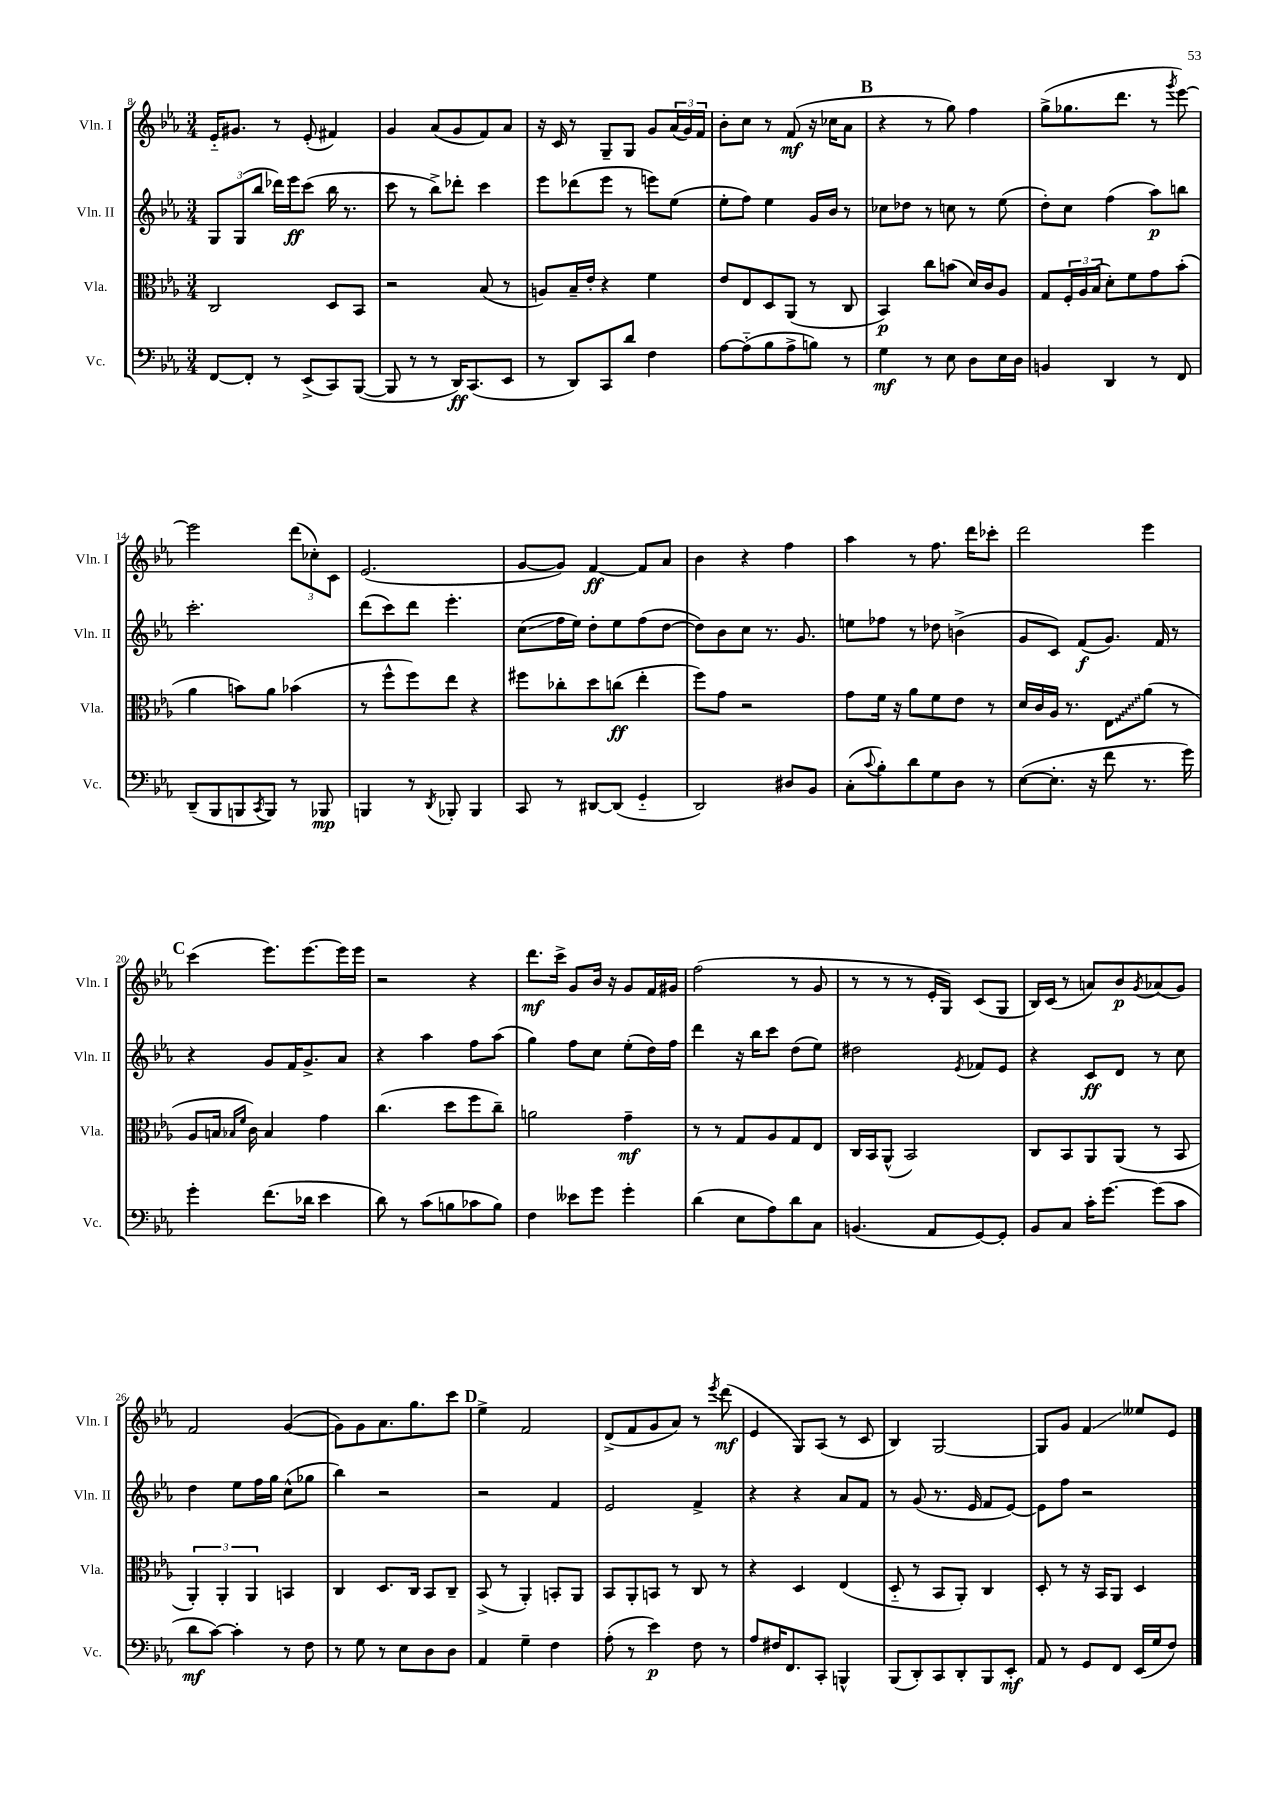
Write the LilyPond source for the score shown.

<<
\new StaffGroup <<
\new Staff = "s0" \with { instrumentName = "Vln. I" shortInstrumentName = "Vln. I" } {
    \clef treble \key ees \major \numericTimeSignature \time 3/4
    ees'16-_ gis'8. r8 ees'8-.( fis'4) |
    g'4 aes'8( g'8 f'8) aes'8 |
    r16 c'16 r8 g8-- g8 g'8 \tuplet 3/2 { aes'16( g'16) f'16 } |
    bes'8-. c''8 r8 f'8\mf( r16 ces''16 aes'8 |
    \mark \markup { \bold "B" } r4 r8 g''8) f''4 |
    g''8->( ges''8. d'''8. r8 \acciaccatura { g'''8 } ees'''8~) |
    ees'''2 \tuplet 3/2 { d'''8( ces''8-.) c'8 } |
    ees'2.( |
    g'8~ g'8) f'4~\ff f'8 aes'8 |
    bes'4 r4 f''4 |
    aes''4 r8 f''8. d'''16 ces'''8-. |
    d'''2 ees'''4 |
    \mark \markup { \bold "C" } c'''4( ees'''8.) ees'''8.~ ees'''16 ees'''16 |
    r2 r4 |
    d'''8.\mf c'''16-> g'8 bes'16 r16 g'8 f'16 gis'16 |
    f''2( r8 g'8 |
    r8 r8 r8 ees'16-. g16) c'8( g8 |
    bes16) c'16( r8 a'8) bes'8\p \acciaccatura { g'8 } aes'8( g'8) |
    f'2 g'4~( |
    g'8) g'8 aes'8. g''8. c'''8 |
    \mark \markup { \bold "D" } ees''4-> f'2 |
    d'8->( f'8 g'8 aes'8) r8 \acciaccatura { ees'''8 } d'''8\mf( |
    ees'4 g8) aes8( r8 c'8 |
    bes4) g2~ |
    g8 g'8 f'4\glissando eeses''8 ees'8 \bar "|." |
}
\new Staff = "s1" \with { instrumentName = "Vln. II" shortInstrumentName = "Vln. II" } {
    \clef treble \key ees \major \numericTimeSignature \time 3/4
    \tuplet 3/2 { g8 g8( bes''8 } des'''16) ees'''16\ff c'''8( bes''16 r8. |
    c'''8 r8 bes''8->) des'''8-. c'''4 |
    ees'''8 des'''8( ees'''8 r8 e'''8) ees''8( |
    ees''8-. f''8) ees''4 g'16 bes'16 r8 |
    \mark \markup { \bold "B" } ces''8 des''8 r8 c''8 r8 ees''8( |
    d''8-.) c''8 f''4( aes''8\p) b''8 |
    c'''2.-. |
    d'''8( c'''8) d'''8 ees'''4.-. |
    c''8\glissando( f''16 ees''16) d''8-. ees''8 f''8( d''8~ |
    d''8) bes'8 c''8 r8. g'8. |
    e''8 fes''8 r8 des''8 b'4->( |
    g'8 c'8) f'8\f( g'8.) f'16 r8 |
    \mark \markup { \bold "C" } r4 g'8 f'16 g'8.-> aes'8 |
    r4 aes''4 f''8 aes''8( |
    g''4) f''8 c''8 ees''8-.( d''16) f''16 |
    d'''4 r16 bes''16 c'''8 d''8( ees''8) |
    dis''2 \acciaccatura { ees'8 } fes'8 ees'8 |
    r4 c'8\ff d'8 r8 c''8 |
    d''4 ees''8 f''16 g''16 c''8-^( ges''8 |
    bes''4) r2 |
    \mark \markup { \bold "D" } r2 f'4 |
    ees'2 f'4-> |
    r4 r4 aes'8 f'8 |
    r8 g'8( r8. ees'16 f'8 ees'8~) |
    ees'8 f''8 r2 \bar "|." |
}
\new Staff = "s2" \with { instrumentName = "Vla." shortInstrumentName = "Vla." } {
    \clef alto \key ees \major \numericTimeSignature \time 3/4
    c2 d8 bes,8 |
    r2 bes8( r8 |
    a8) bes16-- ees'16-. r4 f'4 |
    ees'8 ees8 d8 aes,8( r8 c8 |
    \mark \markup { \bold "B" } bes,4\p) c''8 b'8( d'16) c'16 aes8 |
    g8 \tuplet 3/2 { f16-. aes16 bes16( } d'8-.) f'8 g'8 bes'8-.( |
    aes'4 b'8) aes'8 bes'4( |
    r8 f''8-^ f''8) ees''8 r4 |
    fis''8 ces''8-. d''8 c''8\ff( ees''4-. |
    f''8) g'8 r2 |
    g'8 f'16 r16 aes'8 f'8 ees'8 r8 |
    d'16 c'16 aes16 r8. \once \override Glissando.style = #'zigzag ees8\glissando aes'8( r8 |
    \mark \markup { \bold "C" } aes8 b16 \grace { bes16 f'16 } c'16) bes4 g'4 |
    c''4.( d''8 f''8 c''8--) |
    a'2 g'4--\mf |
    r8 r8 g8 aes8 g8 ees8 |
    c16 bes,16 aes,8-^( bes,2) |
    c8 bes,8 aes,8 aes,8( r8 bes,8 |
    \tuplet 3/2 { aes,4-.) aes,4-. aes,4 } b,4 |
    c4 d8. c16 bes,8 c8-- |
    \mark \markup { \bold "D" } bes,8->( r8 aes,4-.) b,8-. aes,8 |
    bes,8 aes,8-. b,8 r8 c8 r8 |
    r4 d4 ees4( |
    d8-_ r8 bes,8 aes,8-.) c4 |
    d8-. r8 r16 bes,16 aes,8 d4 \bar "|." |
}
\new Staff = "s3" \with { instrumentName = "Vc." shortInstrumentName = "Vc." } {
    \clef bass \key ees \major \numericTimeSignature \time 3/4
    f,8~ f,8-. r8 ees,8->( c,8) bes,,8~( |
    bes,,8 r8 r8 d,16\ff) c,8.( ees,8 |
    r8 d,8) c,8 d'8 f4 |
    aes8~ aes8-_( bes8 aes8-> b8) r8 |
    \mark \markup { \bold "B" } g4\mf r8 ees8 d8 ees16 d16 |
    b,4 d,4 r8 f,8 |
    d,8--( bes,,8 b,,8 \acciaccatura { c,8 } b,,8) r8 bes,,8\mp |
    b,,4 r8 \acciaccatura { d,8 } bes,,8-. bes,,4 |
    c,8 r8 dis,8~ dis,8( g,4-_ |
    d,2) dis8 bes,8 |
    c8-.( \appoggiatura { c'8 } bes8-.) d'8 g8 d8 r8 |
    ees8~( ees8.-. r16 f'8 r8. g'16) |
    \mark \markup { \bold "C" } g'4-. f'8.( des'16 ees'4 |
    d'8) r8 c'8( b8 ces'8 b8) |
    f4 eeses'8 g'8 g'4-. |
    d'4( ees8 aes8) d'8 c8 |
    b,4.( aes,8 g,8~) g,8-. |
    bes,8 c8 c'16-. g'8.~ g'8( c'8 |
    d'8\mf c'8~) c'4-. r8 f8 |
    r8 g8 r8 ees8 d8 d8 |
    \mark \markup { \bold "D" } aes,4 g4-- f4 |
    aes8-.( r8 ees'4\p) f8 r8 |
    aes8 fis16 f,8. c,8-. b,,4-^ |
    bes,,8( d,8-.) c,8 d,8-. bes,,8 ees,8-.\mf |
    aes,8 r8 g,8 f,8 ees,16( g16 f8) \bar "|." |
}
>>
>>
\layout { \context { \Score currentBarNumber = #8 } }
